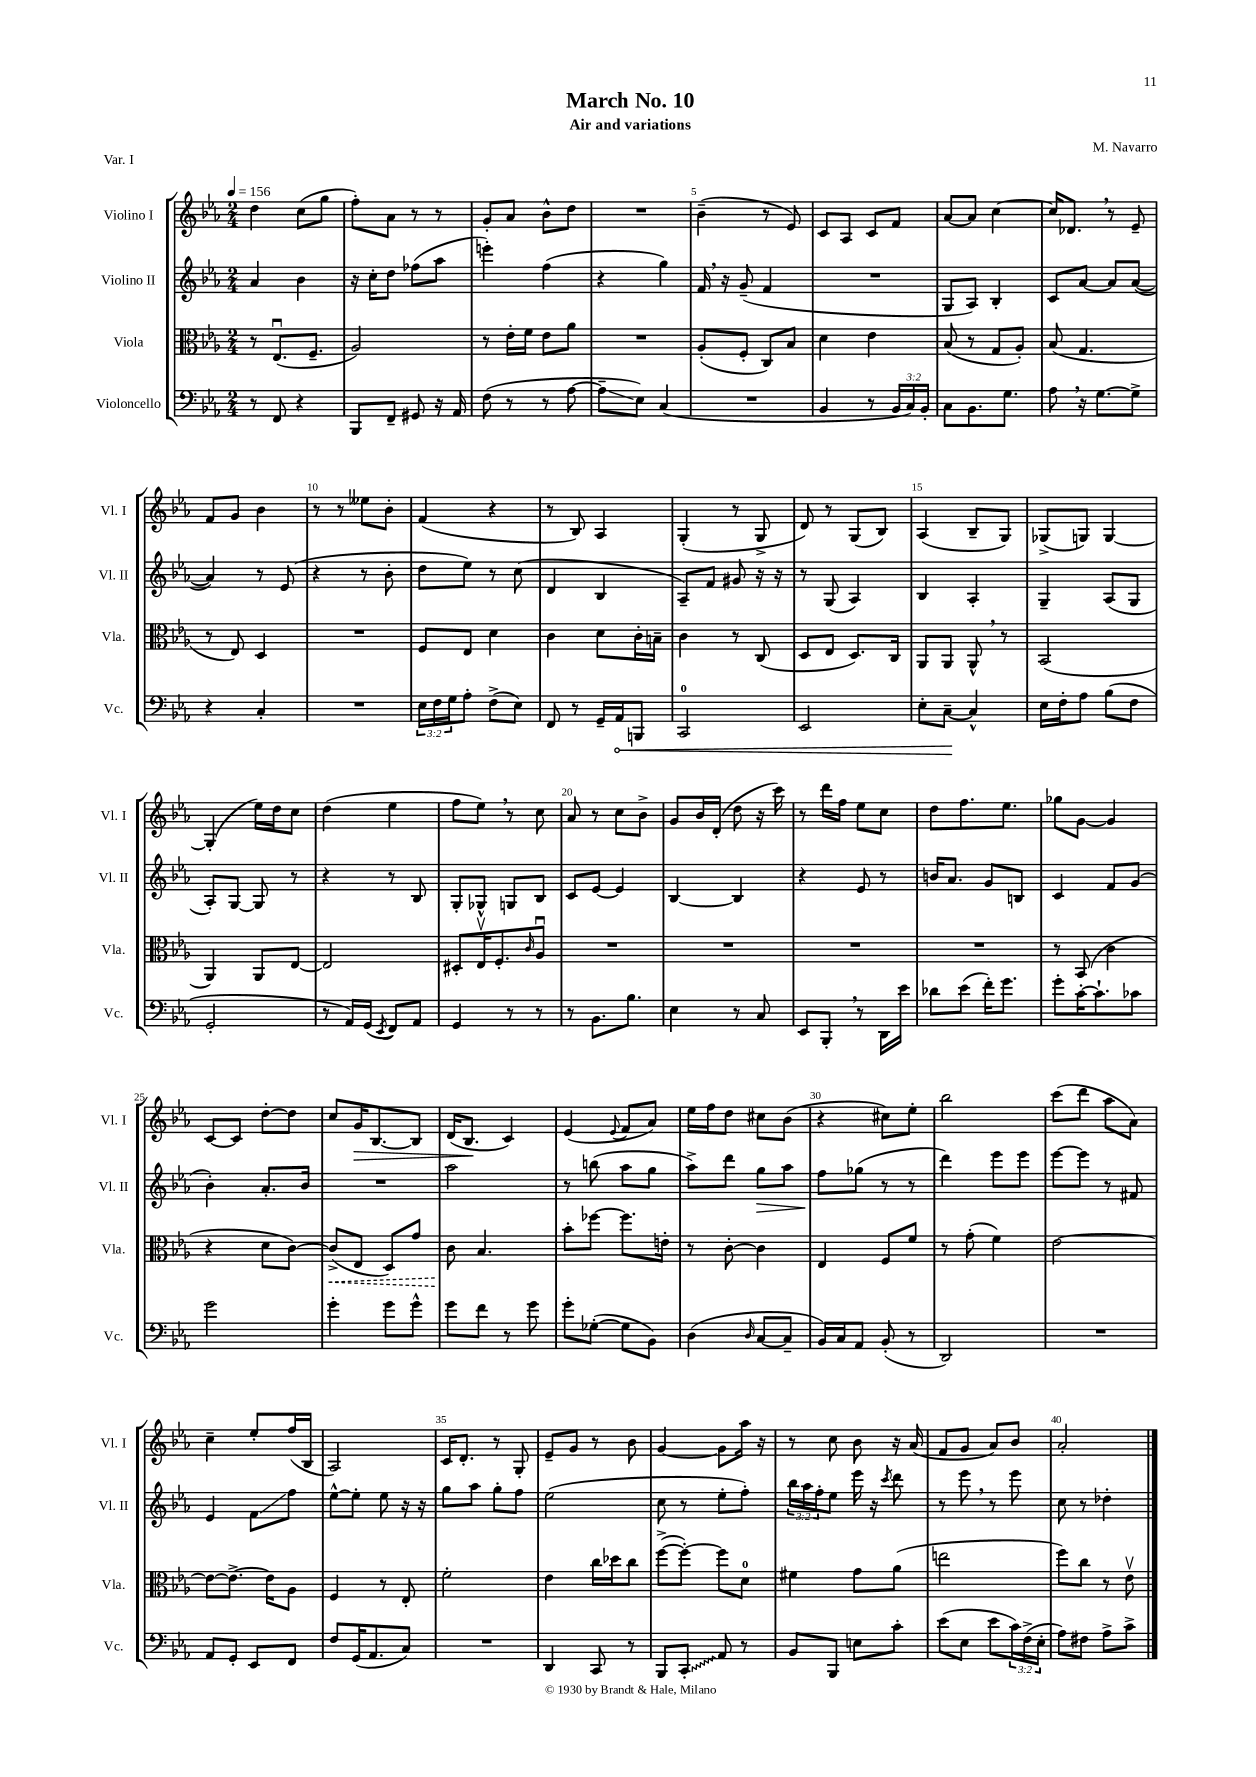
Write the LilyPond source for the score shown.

\header { title = "March No. 10" composer = "M. Navarro" subtitle = "Air and variations" piece = "Var. I" }
<<
\new StaffGroup <<
\new Staff = "s0" \with { instrumentName = "Violino I" shortInstrumentName = "Vl. I" } {
    \clef treble \key ees \major \numericTimeSignature \time 2/4 \tempo 4 = 156
    d''4 c''8( g''8 |
    f''8-.) aes'8 r8 r8 |
    g'8-. aes'8 bes'8-^ d''8 |
    R2 |
    bes'4--( r8 ees'8) |
    c'8 aes8 c'8 f'8 |
    aes'8~ aes'8 c''4~ |
    c''16 des'8. \breathe r8 ees'8-- |
    f'8 g'8 bes'4 |
    r8 r8 eeses''8 bes'8-. |
    f'4( r4 |
    r8 bes8) aes4 |
    g4-.( r8 g8-> |
    d'8) r8 g8( bes8) |
    aes4( bes8-- g8) |
    ges8->( g8) g4~ |
    g4-.( ees''16) d''16 c''8 |
    d''4( ees''4 |
    f''8 ees''8) \breathe r8 c''8 |
    aes'8 r8 c''8 bes'8-> |
    g'8 bes'16 d'16-.( d''8 r16 c'''16) |
    r8 d'''16 f''16 ees''8 c''8 |
    d''8 f''8. ees''8. |
    ges''8 g'8~ g'4 |
    c'8~ c'8 d''8~-. d''8 |
    c''8 g'16\> bes8.~ bes8 |
    d'16( bes8.\! c'4) |
    ees'4( \appoggiatura { ees'8 } f'8 aes'8) |
    ees''16 f''16 d''8 cis''8 bes'8( |
    r4 cis''8) ees''8-. |
    bes''2 |
    c'''8( d'''8 aes''8 aes'8) |
    c''4-- ees''8-. f''16( bes16 |
    aes2) |
    c'16 d'8.-. r8 g8-. |
    ees'8-- g'8 r8 bes'8 |
    g'4~ g'8 aes''16 r16 |
    r8 c''8 bes'8 r16 aes'16( |
    f'8 g'8 aes'8) bes'8 |
    aes'2-. \bar "|." |
}
\new Staff = "s1" \with { instrumentName = "Violino II" shortInstrumentName = "Vl. II" } {
    \clef treble \key ees \major \numericTimeSignature \time 2/4 \override Staff.TupletNumber.text = #tuplet-number::calc-fraction-text
    aes'4 bes'4 |
    r16 c''16-. d''8 fes''8( aes''8 |
    e'''4-.) f''4( |
    r4 g''4) |
    f'16 \breathe r16 g'8--( f'4 |
    R2 |
    g8 aes8) bes4-. |
    c'8 aes'8~ aes'8 aes'8~( |
    aes'4) r8 ees'8( |
    r4 r8 bes'8-. |
    d''8 ees''8) r8 c''8( |
    d'4 bes4 |
    aes8--) f'8 gis'8 r16 r16 |
    r8 g8( aes4) |
    bes4 aes4-. |
    g4-- aes8( g8 |
    aes8-.) g8~ g8 r8 |
    r4 r8 bes8 |
    g8-. ges8-^ g8 bes8 |
    c'8 ees'8~ ees'4 |
    bes4~ bes4 |
    r4 ees'8 r8 |
    b'16 aes'8. g'8 b8 |
    c'4 f'8 g'8( |
    bes'4-.) aes'8.-. bes'16 |
    R2 |
    aes''2 |
    r8 b''8( aes''8 g''8 |
    aes''8->) d'''8 g''8\> aes''8 |
    f''8\! ges''8( r8 r8 |
    d'''4) ees'''8 ees'''8 |
    ees'''8~ ees'''8 r8 fis'8 |
    ees'4 f'8\glissando f''8 |
    ees''8~-^ ees''8-. ees''8 r16 r16 |
    g''8 aes''8 g''8-. f''8 |
    ees''2( |
    c''8 r8 ees''8-. f''8-.) |
    \tuplet 3/2 { bes''16 aes''16 f''16-. } ees''8 ees'''16 r16 \acciaccatura { c'''8 } d'''8 |
    r8 ees'''8 \breathe r8 ees'''8 |
    c''8 r8 des''4-. \bar "|." |
}
\new Staff = "s2" \with { instrumentName = "Viola" shortInstrumentName = "Vla." } {
    \clef alto \key ees \major \numericTimeSignature \time 2/4
    r8 ees8.\downbow( f8.-- |
    aes2) |
    r8 ees'16-. f'16 ees'8 aes'8 |
    R2 |
    aes8-.( f8-. c8) bes8 |
    d'4 ees'4 |
    bes8( r8 g8 aes8-.) |
    bes8( g4. |
    r8 ees8) d4 |
    R2 |
    f8 ees8 d'4 |
    c'4 d'8 c'16-. b16-- |
    c'4 r8 c8( |
    d8 ees8 d8.) c16 |
    aes,8 aes,8 aes,8-^ \breathe r8 |
    bes,2( |
    aes,4) aes,8 ees8~ |
    ees2 |
    dis8-. ees16\upbow f8.-. \grace { c'16 } aes8\downbow |
    R2 |
    R2 |
    R2 |
    R2 |
    r8 bes,8( c'4 |
    r4 d'8 c'8~) |
    \once \override Hairpin.style = #'dashed-line c'8->\<( ees8 d8) g'8 |
    c'8\! bes4. |
    bes'8-. fes''8~ fes''8. e'16-. |
    r8 c'8~-. c'4 |
    ees4 f8 f'8 |
    r8 g'8-.( f'4) |
    ees'2~ |
    ees'8~ ees'8.~-> ees'16 aes8 |
    f4 r8 ees8-. |
    f'2-. |
    ees'4 c''16 des''16 c''8 |
    f''8~->( f''8~-.) f''8 d'8-0 |
    fis'4 g'8 aes'8( |
    e''2 |
    f''8) c''8 r8 ees'8\upbow \bar "|." |
}
\new Staff = "s3" \with { instrumentName = "Violoncello" shortInstrumentName = "Vc." } {
    \clef bass \key ees \major \numericTimeSignature \time 2/4 \override Staff.TupletNumber.text = #tuplet-number::calc-fraction-text
    r8 f,8 r4 |
    bes,,8 f,8-- gis,8 r16 aes,16 |
    f8( r8 r8 aes8~ |
    aes8--\glissando ees8) c4( |
    R2 |
    bes,4 r8 \tuplet 3/2 { bes,16 c16) bes,16-. } |
    c8 bes,8. g8. |
    aes8 \breathe r16 g8.~ g8-> |
    r4 c4-. |
    R2 |
    \tuplet 3/2 { ees16 f16 g16 } aes8-. f8->( ees8) |
    f,8 r8 g,16-- \once \override Hairpin.circled-tip = ##t aes,16\< b,,8 |
    c,2-0 |
    ees,2 |
    ees8-. c8~--\! c4-^ |
    ees16 f16-. aes8 bes8( f8 |
    g,2-. |
    r8 aes,16) g,16( \acciaccatura { ees,8 } f,8) aes,8 |
    g,4 r8 r8 |
    r8 bes,8. bes8. |
    ees4 r8 c8 |
    ees,8 bes,,8-. \breathe r8 d,16 ees'16 |
    des'8 ees'8( f'16-.) g'8. |
    g'8-. c'16~-. c'8.-! ces'8 |
    g'2 |
    g'4-. g'8 g'8-^ |
    g'8 f'8 r8 g'8 |
    g'8-. ges8~-.( ges8 bes,8) |
    d4( \grace { d16 } c8~ c8-- |
    bes,16) c16 aes,8 bes,8-.( r8 |
    d,2) |
    R2 |
    aes,8 g,8-. ees,8 f,8 |
    f8 g,16( aes,8. c8) |
    R2 |
    d,4 c,8 r8 |
    bes,,8 \once \override Glissando.style = #'zigzag c,8-.\glissando aes,8 r8 |
    bes,8 bes,,8 e8 c'8-. |
    ees'8( ees8 ees'8 \tuplet 3/2 { c'16) f16->( ees16-. } |
    aes8) fis8 aes8-> c'8-> \bar "|." |
}
>>
>>
\layout { \context { \Score \override BarNumber.break-visibility = ##(#f #t #t) barNumberVisibility = #(every-nth-bar-number-visible 5) } }
